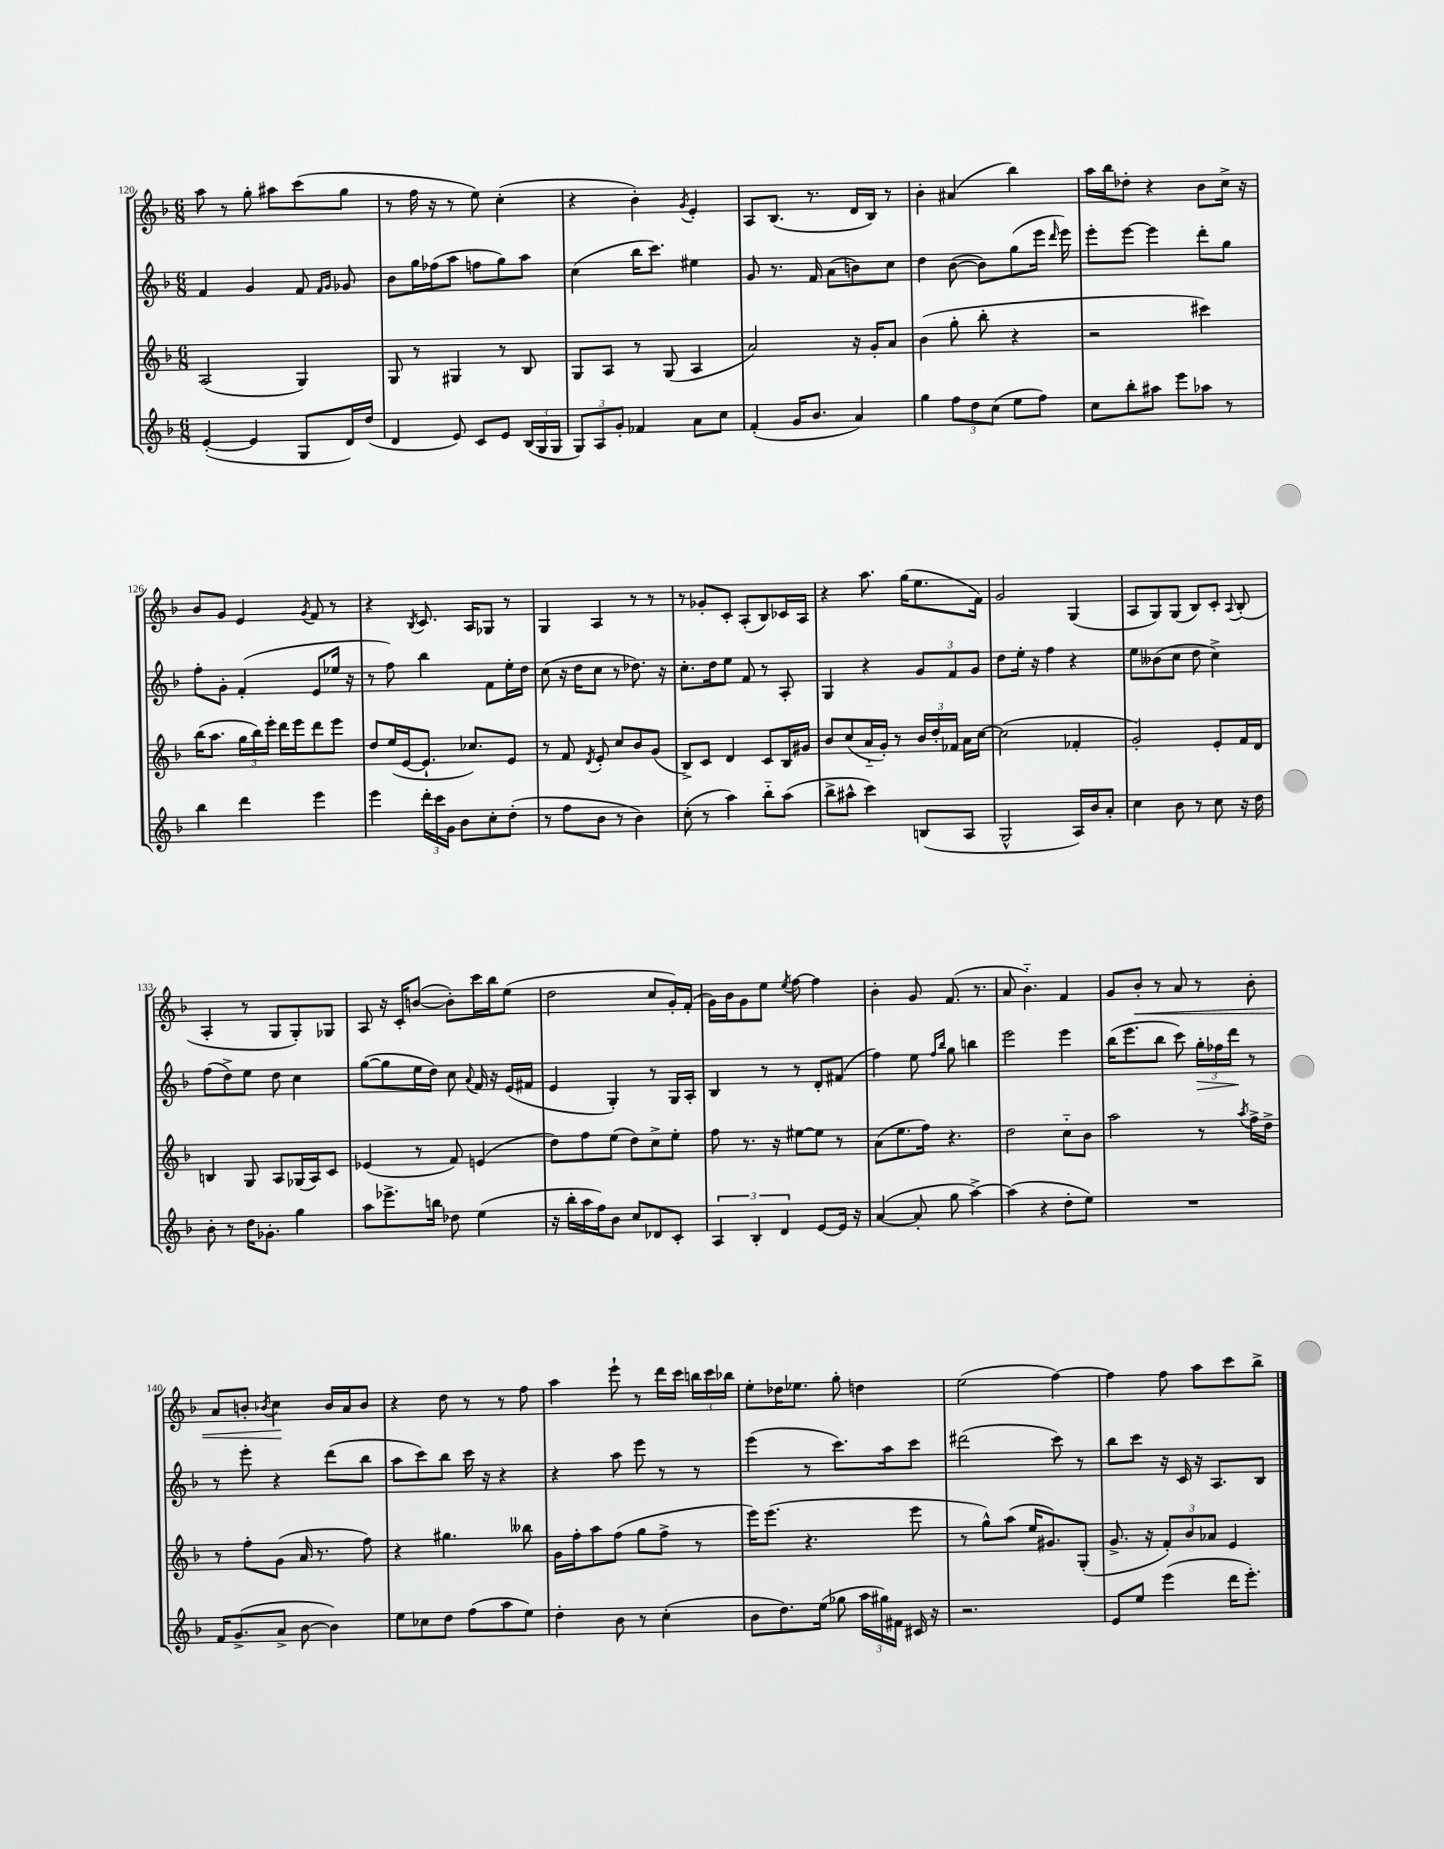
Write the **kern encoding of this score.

**kern	**kern	**kern	**kern
*staff4	*staff3	*staff2	*staff1
*clefG2	*clefG2	*clefG2	*clefG2
*k[b-]	*k[b-]	*k[b-]	*k[b-]
*M6/8	*M6/8	*M6/8	*M6/8
([4e'	(2A	4f	8aa
.	.	.	8r
4e]	.	4g	8gg'
.	.	.	8aa#
8G	4G)	8f	(8ccc
.	.	16qqf	.
.	.	16qqg	.
16d)	.	8g-	8gg
(16dd	.	.	.
=	=	=	=
4d	8G	8b-	8r
.	8r	16gg	16ff
.	.	(16ff-	16r
8e)	4G#	8aa	8r
8c	.	8ff	8ee)
8e	8r	8gg)	(4cc'
(24B-	8B-	8aa	.
24G	.	.	.
24G	.	.	.
=	=	=	=
12G)	8G	(4cc	4r
12A	.	.	.
.	8A	.	.
12g'	.	.	.
4f-	8r	16bb-	4b-')
.	.	8.ccc)	.
.	(8G	.	.
.	.	.	8qg
8a	4A	4ee#	4e'
8cc	.	.	.
=	=	=	=
(4f'	2a)	8g	8A
.	.	8.r	(8.B-
16g	.	.	.
8.b-	.	16f	8.r
.	.	(8a	.
4a)	16r	8b)	16d
.	16g'	.	16B-)
.	8a	8cc	8r
=	=	=	=
4gg	(4b-	4dd	4b-'
12ff	8gg'	([8b-	(4a#
12dd	.	.	.
.	8bb-'	8b-])	.
(12cc	.	.	.
8ee	4r	(8gg	4bb-)
8ff)	.	16eee	.
.	.	16qqddd	.
.	.	16eee)	.
=	=	=	=
8cc	2r	8eee'	16aa
.	.	.	16bb-
8bb-'	.	[8eee	8dd-'
8aa#	.	4eee]	4r
8eee	.	.	.
8aa-	4ccc#)	8ddd'	8b-
8r	.	8gg	16cc^
.	.	.	16r
=	=	=	=
4bb-	(16bb-	8ff'	8b-
.	8.aa	.	.
.	.	8g'	8g
4ddd	24gg	(4f'	4e
.	24bb-)	.	.
.	24eee'	.	.
.	16ddd	.	.
.	16eee	.	.
.	.	.	8qg
4eee	8ddd	8e	8f
.	8eee	16ee-	8r
.	.	16r	.
=	=	=	=
4eee	8dd	8r	4r
.	(16ee	8ff)	.
.	[16e	.	.
.	.	.	8qB-
24ddd'	8.e`]	4bb-	8.c
24ccc	.	.	.
24g	.	.	.
8b-	.	.	.
.	8.cc-)	.	16A
8cc'	.	8f	8G-
(8dd'	8e	16ee'	8r
.	.	16dd	.
=	=	=	=
8r	8r	(8cc	4G
8ff	8f	16r	.
.	.	16dd	.
.	8qd	.	.
8b-	8e'	8cc	4A
8r	8cc	8r	.
4b-)	8b-	8.dd-)	8r
.	(8g	.	8r
.	.	16r	.
=	=	=	=
(8cc'	8B-^)	8.cc'	8r
8r	8c	.	8g-'
.	.	16dd	.
4aa)	4d	8ee	8c'
.	.	8f	(8A'
8bb-'~	8c	8r	8B-)
(8aa	16B-	8A'	16c-
.	16g#	.	16A
=	=	=	=
8bb-^	8b-	4G	4r
8aa#^^	(8cc	.	.
4ccc)	16a'~	4r	8.aa
.	16g')	.	.
.	8r	.	.
.	.	.	(16gg
(8B	24b-	12g	8.ee
.	24dd'	.	.
.	24f-	12f	.
8A	16a	.	.
.	.	12g	.
.	[16cc	.	16f)
=	=	=	=
2G^^	(2cc]	8dd	2g
.	.	16ee'	.
.	.	16r	.
.	.	4ff	.
16A)	4f-'	4r	(4G
16b-	.	.	.
8a'	.	.	.
=	=	=	=
4cc	2g')	8ee	8A
.	.	(8b--	8G)
8b-	.	8cc	(8G
8r	.	8dd	8B-)
8cc	8e'	4cc^)	8c'
.	.	.	8qqA
16r	16f	.	(8B-'
16dd	16d	.	.
=	=	=	=
8b-'	4B	(8ff	4A'
8r	.	8dd^)	.
16dd	8G	8ee	8r
8.g-'	.	.	.
.	8A	8dd	8G
4gg	(16G-	4cc	8G')
.	16A)	.	.
.	8c	.	8G-
=	=	=	=
8aa	(4e-	([8gg	8A
8.eee-^	.	8gg]	16r
.	.	.	16c'
.	8r	16ee	([8b
16bb	.	16dd)	.
8dd-	8f)	8cc	8b'])
.	.	8qqa	.
(4ee	(4e	16f	16ccc
.	.	16r	16bb-
.	.	(16e	(8ee
.	.	16f#	.
=	=	=	=
16r	8dd)	4e	2dd
16bb-'	.	.	.
16aa	8ff	.	.
16ff)	.	.	.
8b-	(8ee	4G')	.
8cc	8dd)	.	.
8d-	8cc^	8r	8cc
8c'	8ee'	16G	16g')
.	.	16A'	(16f'
=	=	=	=
6A	8ff	4B-	16g)
.	.	.	16b-
.	8.r	.	8g
6B-'	.	.	.
.	.	8r	8ee
.	16r	.	.
6d	.	.	.
.	.	.	8qee
.	[8ee#	8r	[8ff
[8e	8ee#]	8d'	4ff]
16e]	8r	(8f#	.
16r	.	.	.
=	=	=	=
([4a	(8a	4ff)	4b-'
.	8.ee	.	.
8a']	.	8ee	8g
.	16ff)	.	.
.	.	16qqff	.
.	.	16qqbb-	.
8gg	4.r	8gg	(8.f
[4aa^)	.	4bb	.
.	.	.	8.r
=	=	=	=
(4aa]	2dd	2eee	8a
.	.	.	4.b-'~)
4r	.	.	.
8dd'	8cc'~	4eee	4f
8ee)	8b-	.	.
=	=	=	=
2.r	2aa	(16bb-	8g
.	.	8.eee	.
.	.	.	8b-'
.	.	8bb-	8r
.	.	8ccc)	8a
.	8r	24gg'	8r
.	.	24ff-	.
.	.	24ddd	.
.	8qaa	.	.
.	16ff^	8r	8b-'
.	16dd^	.	.
=	=	=	=
16f	8r	8r	8a
(8.g^	.	.	.
.	8ff'	8eee'	8b'
.	.	.	8qb-
8a^	(8g	4r	4cc
[8b-	16a	.	.
.	8.r	.	.
4b-])	.	(8ddd	16b-
.	.	.	16a
.	8ff)	8bb-	8b-
=	=	=	=
8ee	4r	8aa	4r
8cc-	.	8ccc)	.
8dd	4.gg#	8bb-	8dd
(8ff	.	16ccc	8r
.	.	16r	.
8aa	.	4r	8r
8ee)	8bb--	.	8ff
=	=	=	=
4dd'	16g	4r	4aa
.	16ff'	.	.
.	8aa	.	.
8b-	(8ff	8aa	8eee`
8r	8gg	8eee	8r
(4cc'	8ff^	8r	16ddd
.	.	.	16ccc
.	8r	8r	24bb
.	.	.	24ccc
.	.	.	24bb-
=	=	=	=
8b-	16eee)	(4eee	8ee'
.	(8.eee	.	.
8.dd)	.	.	16dd-
.	.	.	8.ee-
.	4.r	8r	.
(16ee	.	.	.
8gg-	.	8.ccc)	8gg'
24aa	.	.	4dd
24gg#)	.	.	.
.	.	16aa	.
24f#	.	.	.
16c#	8eee	8ccc	.
16r	.	.	.
=	=	=	=
2.r	8r	(2ddd#	(2ee
.	8gg^^)	.	.
.	(8aa	.	.
.	16ee	.	.
.	8.g#)	.	.
.	.	8ccc)	[4ff)
.	(8G'	8r	.
=	=	=	=
8e	8.g^	8bb-	4ff]
8ee	.	8ccc	.
.	16r	.	.
(4eee	12f')	16r	8ff
.	.	16c	.
.	12b-	.	.
.	.	16r	8aa
.	12a-	.	.
.	.	8.A	.
16ddd	4e	.	8ccc
8.eee')	.	.	.
.	.	8B-	8bb-^
==	==	==	==
*-	*-	*-	*-
